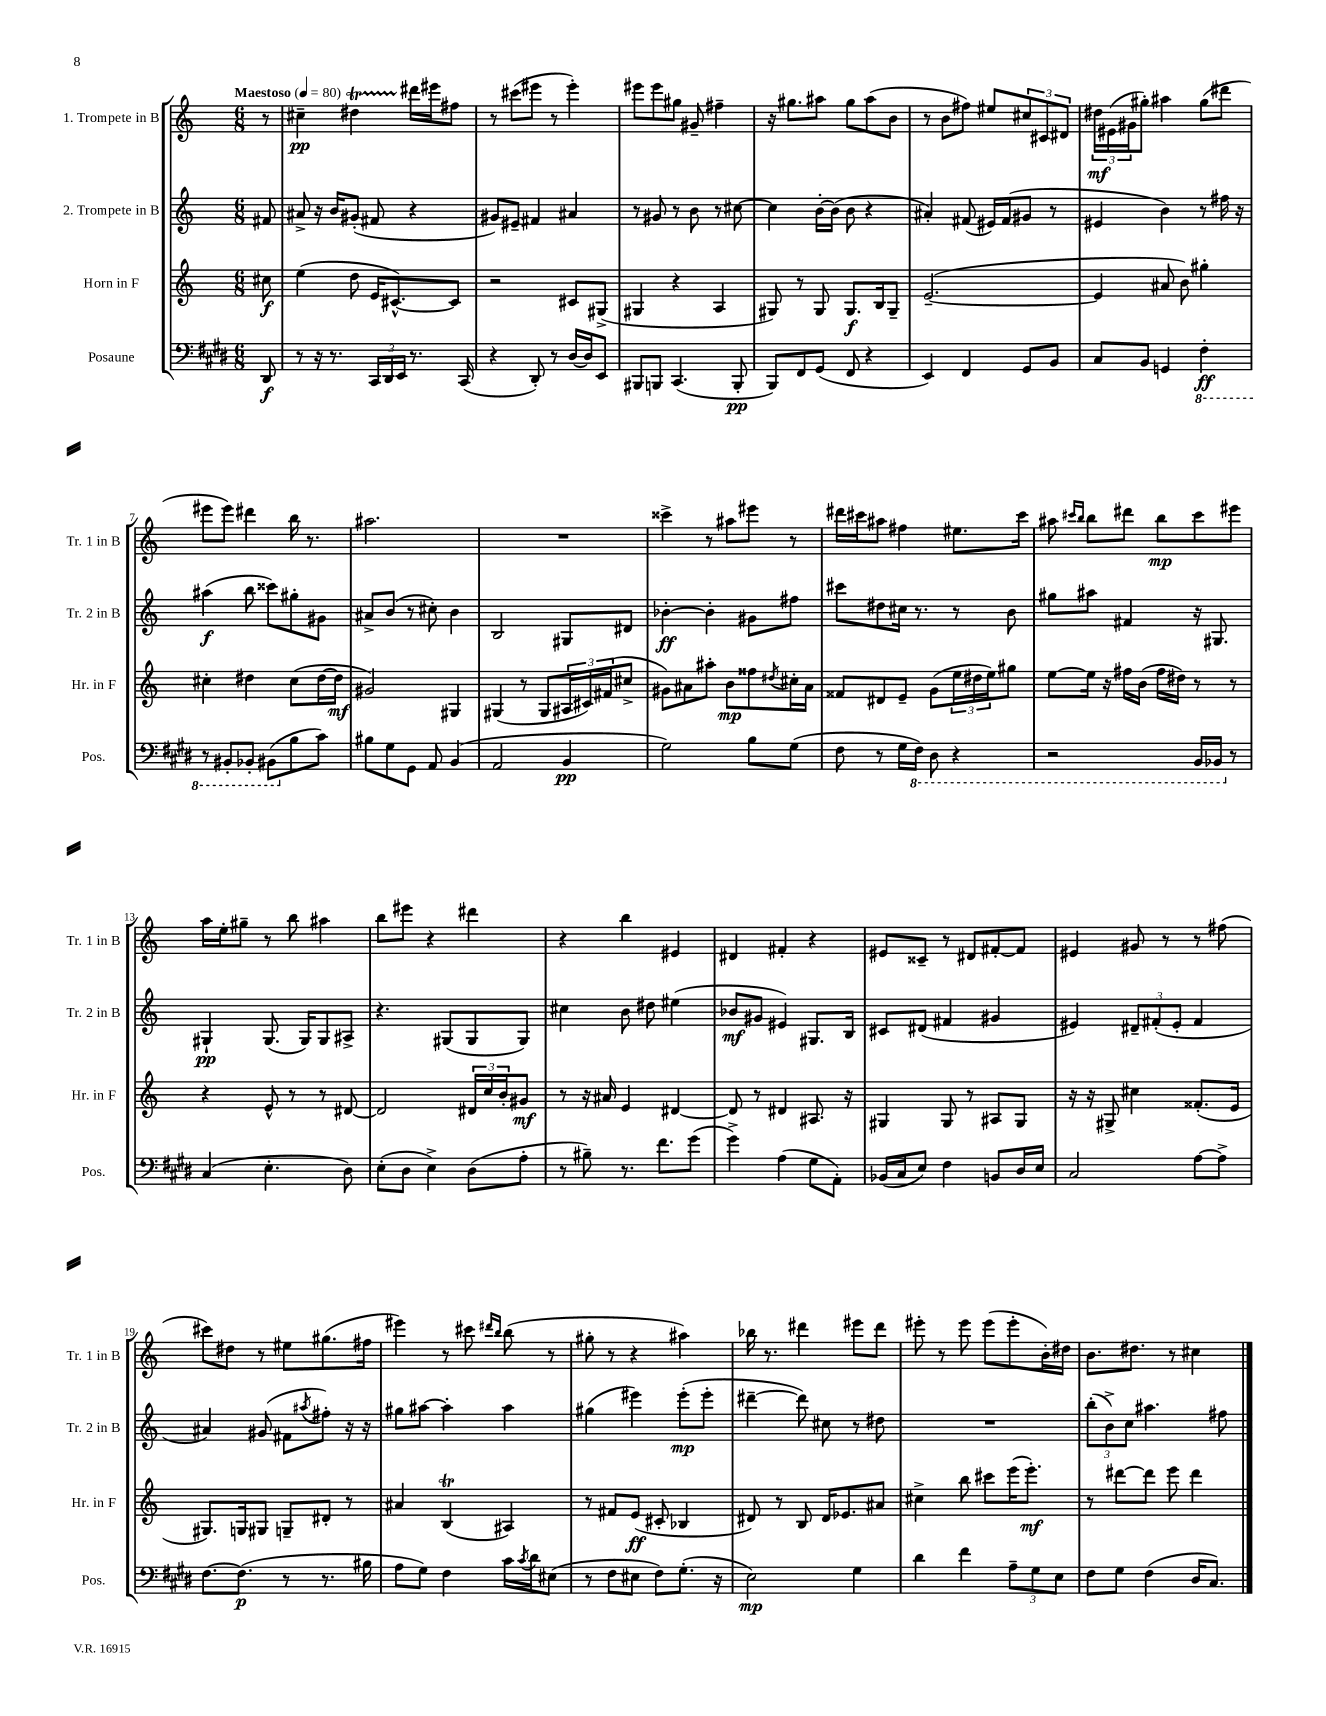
<<
\new StaffGroup <<
\new Staff = "s0" \with { instrumentName = "1. Trompete in B" shortInstrumentName = "Tr. 1 in B" } {
    \clef treble \key c \major \numericTimeSignature \time 6/8 \partial 8 \tempo "Maestoso" 4 = 80
    r8 |
    cis''4--\pp dis''4\startTrillSpan dis'''16\stopTrillSpan eis'''16 fis''8 |
    r8 cis'''8( eis'''8 r8 eis'''4-.) |
    eis'''8 eis'''8 gis''8 gis'8-- fis''4-- |
    r16 gis''8. ais''8 gis''8 ais''8( b'8 |
    r8 b'8 fis''8) eis''8 \tuplet 3/2 { cis''8 cis'8 dis'8 } |
    \tuplet 3/2 { dis''16\mf eis'16( gis'16 } gis''8-.) ais''4 gis''8( dis'''8 |
    eis'''8 eis'''8) dis'''4 b''16 r8. |
    ais''2. |
    R2. |
    cisis'''4-> r8 ais''8 eis'''8 r8 |
    dis'''16 cis'''16 ais''8 fis''4 eis''8. cis'''16 |
    ais''8 \grace { cis'''16 b''16 } b''8 dis'''8 b''8\mp cis'''8 eis'''8 |
    a''16 e''16-. gis''8-- r8 b''8 ais''4 |
    b''8 eis'''8 r4 dis'''4 |
    r4 b''4 eis'4 |
    dis'4 fis'4-. r4 |
    eis'8 cisis'8-- r8 dis'8 fis'8~-. fis'8 |
    eis'4 gis'8 r8 r8 fis''8( |
    cis'''8) dis''8 r8 eis''8 gis''8.( fis''16 |
    eis'''4) r8 cis'''8 \grace { dis'''16 b''16 } b''8( r8 |
    gis''8-. r8 r4 ais''4) |
    bes''16 r8. dis'''4 eis'''8 dis'''8 |
    eis'''8-. r8 eis'''8 eis'''8( eis'''8-. b'16-.) dis''16 |
    b'8. dis''8. r8 cis''4 \bar "|." |
}
\new Staff = "s1" \with { instrumentName = "2. Trompete in B" shortInstrumentName = "Tr. 2 in B" } {
    \clef treble \key c \major \numericTimeSignature \time 6/8 \partial 8
    fis'8 |
    ais'8-> r16 b'16 gis'8-.( fis'8 r4 |
    gis'8) eis'8-- fis'4 ais'4 |
    r8 gis'8 r8 b'8 r8 cis''8~ |
    cis''4 b'16~-. b'16( b'8 r4 |
    ais'4-.) fis'8( eis'16) fis'16( gis'8 r8 |
    eis'4 b'4) r8 fis''16 r16 |
    ais''4\f( b''8 cisis'''8) gis''8-. gis'8 |
    ais'8-> b'8( r8 cis''8-.) b'4 |
    b2 gis8 dis'8 |
    bes'4~-.\ff bes'4-. gis'8 fis''8 |
    cis'''8 dis''8 cis''16 r8. r8 b'8 |
    gis''8 ais''8 fis'4 r16 gis8. |
    gis4-!\pp gis8.( gis16) gis8 ais8-> |
    r4. gis8( gis8 gis8) |
    cis''4 b'8 dis''8 eis''4( |
    bes'8\mf gis'8 eis'4) gis8. b16 |
    cis'8 dis'8( fis'4 gis'4 |
    eis'4) \tuplet 3/2 { dis'8-- fis'8-.( eis'8-. } fis'4 |
    ais'4) gis'8( fis'8 \acciaccatura { ais''8 } fis''8-.) r16 r16 |
    gis''8 ais''8~ ais''4-. ais''4 |
    gis''4( eis'''4) eis'''8-.\mp( eis'''8-. |
    dis'''4~-- dis'''8) cis''8 r8 dis''8 |
    R2. |
    \tuplet 3/2 { b''8-.( b'8->) c''8 } ais''4. fis''8 \bar "|." |
}
\new Staff = "s2" \with { instrumentName = "Horn in F" shortInstrumentName = "Hr. in F" } {
    \clef treble \key c \major \numericTimeSignature \time 6/8 \partial 8
    cis''8\f |
    e''4( d''8 e'16 cis'8.~-^) cis'8 |
    r2 cis'8 gis8->( |
    gis4 r4 a4 |
    gis8) r8 gis8 gis8.\f b16 gis8-- |
    e'2.~--( |
    e'4 ais'8 b'8) gis''4-. |
    cis''4-. dis''4 cis''8( dis''16~ dis''16\mf |
    gis'2) gis4 |
    gis4( r8 gis8 \tuplet 3/2 { ais16 cis'16) fis'16( } cis''8-> |
    gis'8) ais'8 ais''8-. b'8\mp fisis''8 \acciaccatura { dis''8 } cis''16-. ais'16 |
    fisis'8 dis'8 e'8-- g'8( \tuplet 3/2 { e''16 dis''16 e''16) } gis''8 |
    e''8~ e''16 r16 fis''16 b'16( fis''16 dis''16) r8 r8 |
    r4 e'8-^ r8 r8 dis'8~ |
    dis'2 \tuplet 3/2 { dis'16 c''16 b'16-. } gis'8\mf |
    r8 r16 ais'16 e'4 dis'4~ |
    dis'8 r8 dis'4 ais8. r16 |
    gis4 gis8 r8 ais8 gis8 |
    r16 r16 gis8-> cis''4 fisis'8.-.( e'16 |
    gis8.) g16 gis8 g8-- dis'8-. r8 |
    ais'4 b4\trill( ais4) |
    r8 fis'8 e'8\ff( cis'8-. bes4 |
    dis'8) r8 b8 dis'16 ees'8. ais'8 |
    cis''4-> b''8 cis'''8 e'''16( e'''8.-.\mf) |
    r8 dis'''8~ dis'''8 e'''8 dis'''4 \bar "|." |
}
\new Staff = "s3" \with { instrumentName = "Posaune" shortInstrumentName = "Pos." } {
    \clef bass \key e \major \numericTimeSignature \time 6/8 \partial 8
    dis,8\f |
    r8 r16 r8. \tuplet 3/2 { cis,16 dis,16 e,16 } r8. cis,16( |
    r4 dis,8-.) r8 dis16~ dis16 e,8 |
    bis,,8 b,,8 cis,4.( b,,8-.\pp |
    b,,8) fis,8 gis,8( fis,8 r4 |
    e,4) fis,4 gis,8 b,8 |
    cis8 b,8 g,4 \ottava #-1 fis,4-.\ff |
    r8 bis,,8-. bes,,8-. bis,,8( \ottava #0 b8 cis'8) |
    bis8 gis8 gis,8 a,8 b,4( |
    a,2 b,4\pp |
    gis2) b8 gis8( |
    fis8 r8 gis16 \ottava #-1 fis,16) dis,8 r4 |
    r2 b,,16 bes,,16 \ottava #0 r8 |
    cis4( e4.-. dis8) |
    e8-.( dis8 e4->) dis8( a8-. |
    r8 bis8--) r8. fis'8. gis'8( |
    gis'4->) a4( gis8 a,8-.) |
    bes,16( cis16 e8) fis4 b,8 dis16 e16 |
    cis2 a8~ a8-> |
    fis8.~ fis8.\p( r8 r8. bis16 |
    a8 gis8) fis4 cis'16 \acciaccatura { cis'8 } dis'16 eis8( |
    r8 fis8 eis8 fis8) gis8.-.( r16 |
    e2\mp) gis4 |
    dis'4 fis'4 \tuplet 3/2 { a8-- gis8 e8 } |
    fis8 gis8 fis4( dis16 cis8.) \bar "|." |
}
>>
>>
